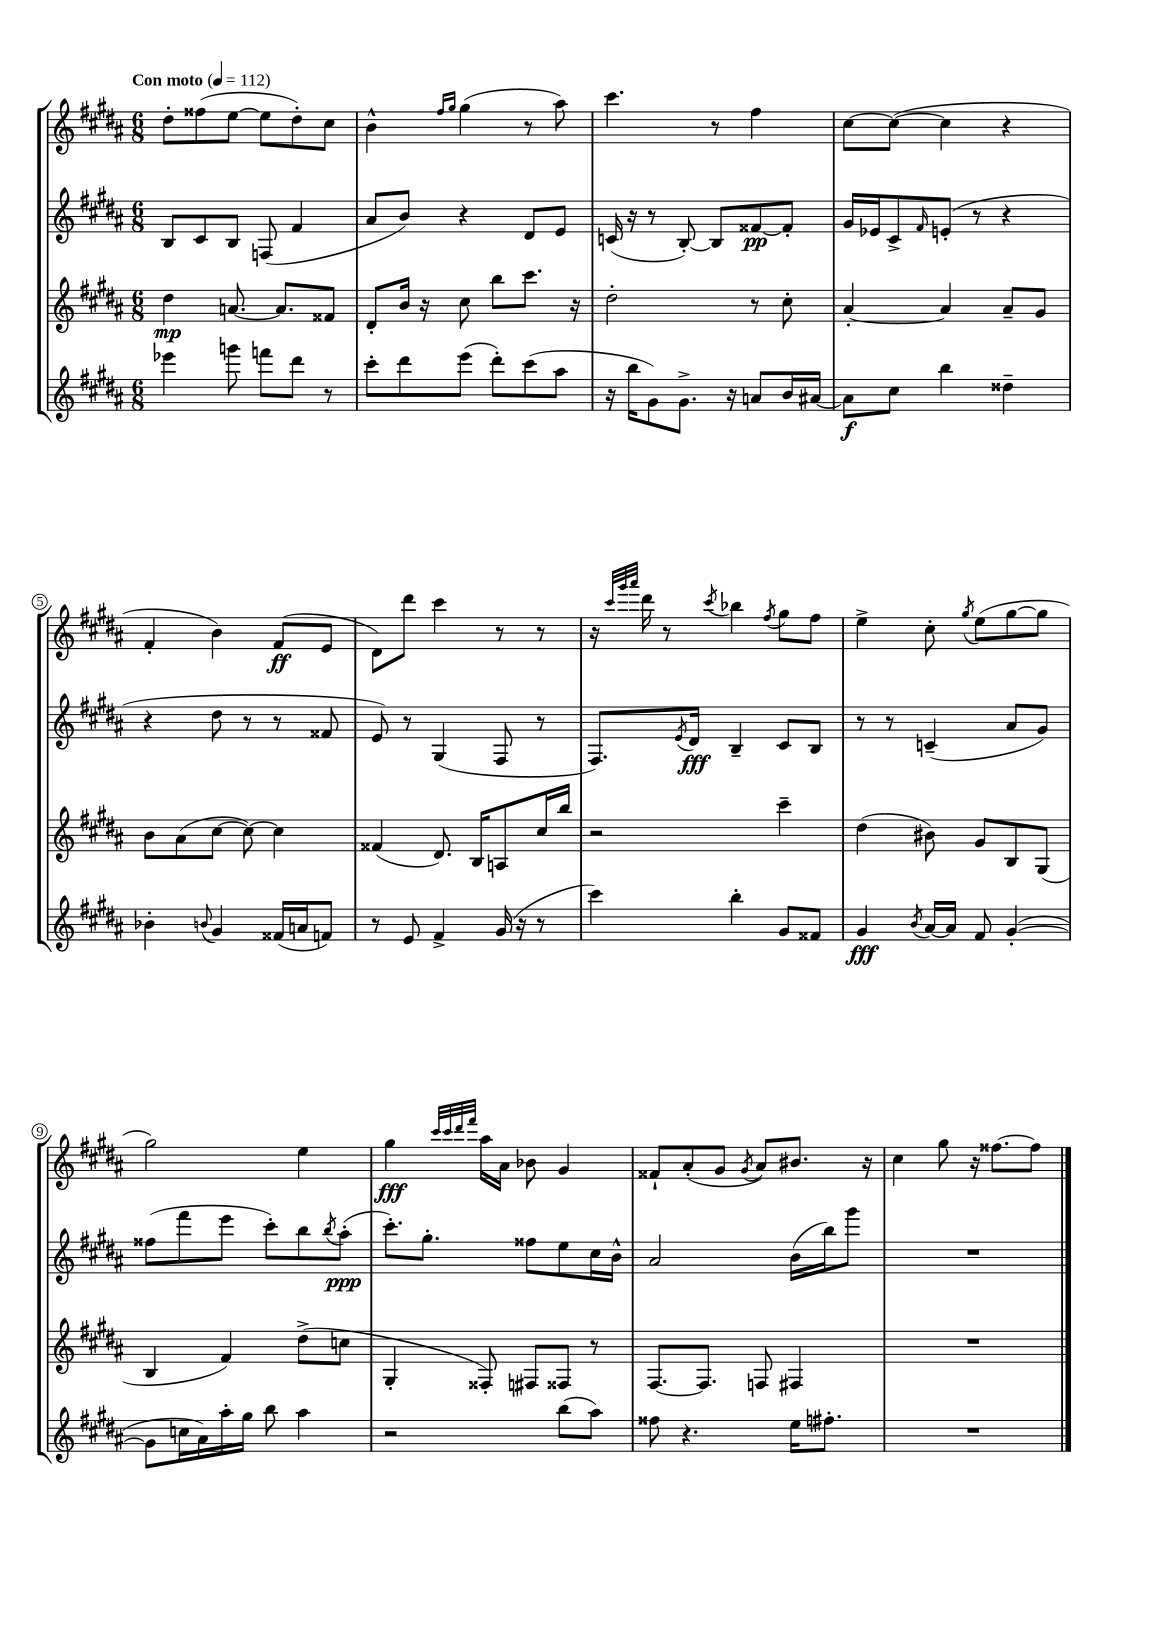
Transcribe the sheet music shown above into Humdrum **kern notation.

**kern	**kern	**kern	**kern
*staff4	*staff3	*staff2	*staff1
*clefG2	*clefG2	*clefG2	*clefG2
*k[f#c#g#d#a#]	*k[f#c#g#d#a#]	*k[f#c#g#d#a#]	*k[f#c#g#d#a#]
*M6/8	*M6/8	*M6/8	*M6/8
*MM112	*MM112	*MM112	*MM112
4eee-	4dd#	8B	8dd#'
.	.	8c#	(8ff##
8ggg	[8.a	8B	[8ee
8fff	.	(8F	8ee]
.	8.a]	.	.
8ddd#	.	4f#	8dd#')
8r	8f##	.	8cc#
=	=	=	=
8ccc#'	8d#'	8a#	4b^^
8ddd#	16b	8b)	.
.	16r	.	.
.	.	.	16qqff#
.	.	.	16qqgg#
(8eee	8cc#	4r	(4gg#
8ddd#')	8bb	.	.
(8ccc#	8.ccc#	8d#	8r
8aa#	.	8e	8aa#)
.	16r	.	.
=	=	=	=
16r	2dd#'	(16c	4.ccc#
16bb	.	16r	.
8g#)	.	8r	.
8.g#^	.	[8B')	.
.	.	8B]	8r
16r	.	.	.
8a	8r	[8f##	4ff#
16b	8cc#'	8f##']	.
[16a#	.	.	.
=	=	=	=
8a#]	[4a#'	16g#	[8cc#
.	.	16e-	.
8cc#	.	8c#^	(8cc#_
.	.	16qqf#	.
4bb	4a#]	(8e'	4cc#]
.	.	8r	.
4dd##~	8a#~	4r	4r
.	8g#	.	.
=	=	=	=
4b-'	8b	4r	4f#'
.	(8a#	.	.
8qqb	.	.	.
4g#	[8cc#	8dd#	4b)
.	8cc#_)	8r	.
(16f##	4cc#]	8r	(8f#
16a	.	.	.
8f)	.	8f##	8e
=	=	=	=
8r	(4f##	8e)	8d#)
8e	.	8r	8ddd#
4f#^	8.d#)	(4G#	4ccc#
.	16B	.	.
(16g#	8A	8F#	8r
16r	.	.	.
8r	16cc#	8r	8r
.	16bb	.	.
=	=	=	=
4ccc#)	2r	8.F#)	16r
.	.	.	32qqccc#
.	.	.	32qqggg#
.	.	.	32qqaaa#
.	.	.	16ddd#
.	.	.	8r
.	.	8qe	.
.	.	16d#	.
.	.	.	8qccc#
4bb'	.	4B~	4bb-
.	.	.	8qff#
8g#	4ccc#~	8c#	8gg#
8f##	.	8B	8ff#
=	=	=	=
4g#	(4dd#	8r	4ee^
.	.	8r	.
8qb	.	.	.
[16a#	8b#)	(4c~	8cc#'
16a#]	.	.	.
.	.	.	8qgg#
8f#	8g#	.	(8ee
([4g#'	8B	8a#	[8gg#
.	(8G#	8g#)	8gg#]
=	=	=	=
8g#]	4B	(8ff##	2gg#)
16cc	.	8fff#	.
16a#)	.	.	.
16aa#'	4f#)	8eee	.
16gg#	.	.	.
8bb	.	8ccc#')	.
4aa#	(8dd#^	8bb	4ee
.	.	8qbb	.
.	8cc	(8aa#'	.
=	=	=	=
2r	4G#'	8.ccc#')	4gg#
.	.	8.gg#'	.
.	.	.	32qqccc#
.	.	.	32qqccc#
.	.	.	32qqddd#
.	.	.	32qqfff#
.	8F##')	.	16aa#
.	.	.	16a#
.	8F#	8ff##	8b-
(8bb	8F##	8ee	4g#
8aa#)	8r	16cc#	.
.	.	16b^^	.
=	=	=	=
8ff##	[8.F#	2a#	8f##`
4.r	.	.	(8a#'
.	8.F#]	.	.
.	.	.	8g#
.	.	.	8qg#
.	8F	.	8a#)
16ee	4F#	(16b	8.b#
8.ff#'	.	16bb)	.
.	.	8ggg#	.
.	.	.	16r
=	=	=	=
2.r	2.r	2.r	4cc#
.	.	.	8gg#
.	.	.	16r
.	.	.	[8.ff##
.	.	.	8ff##]
==	==	==	==
*-	*-	*-	*-
